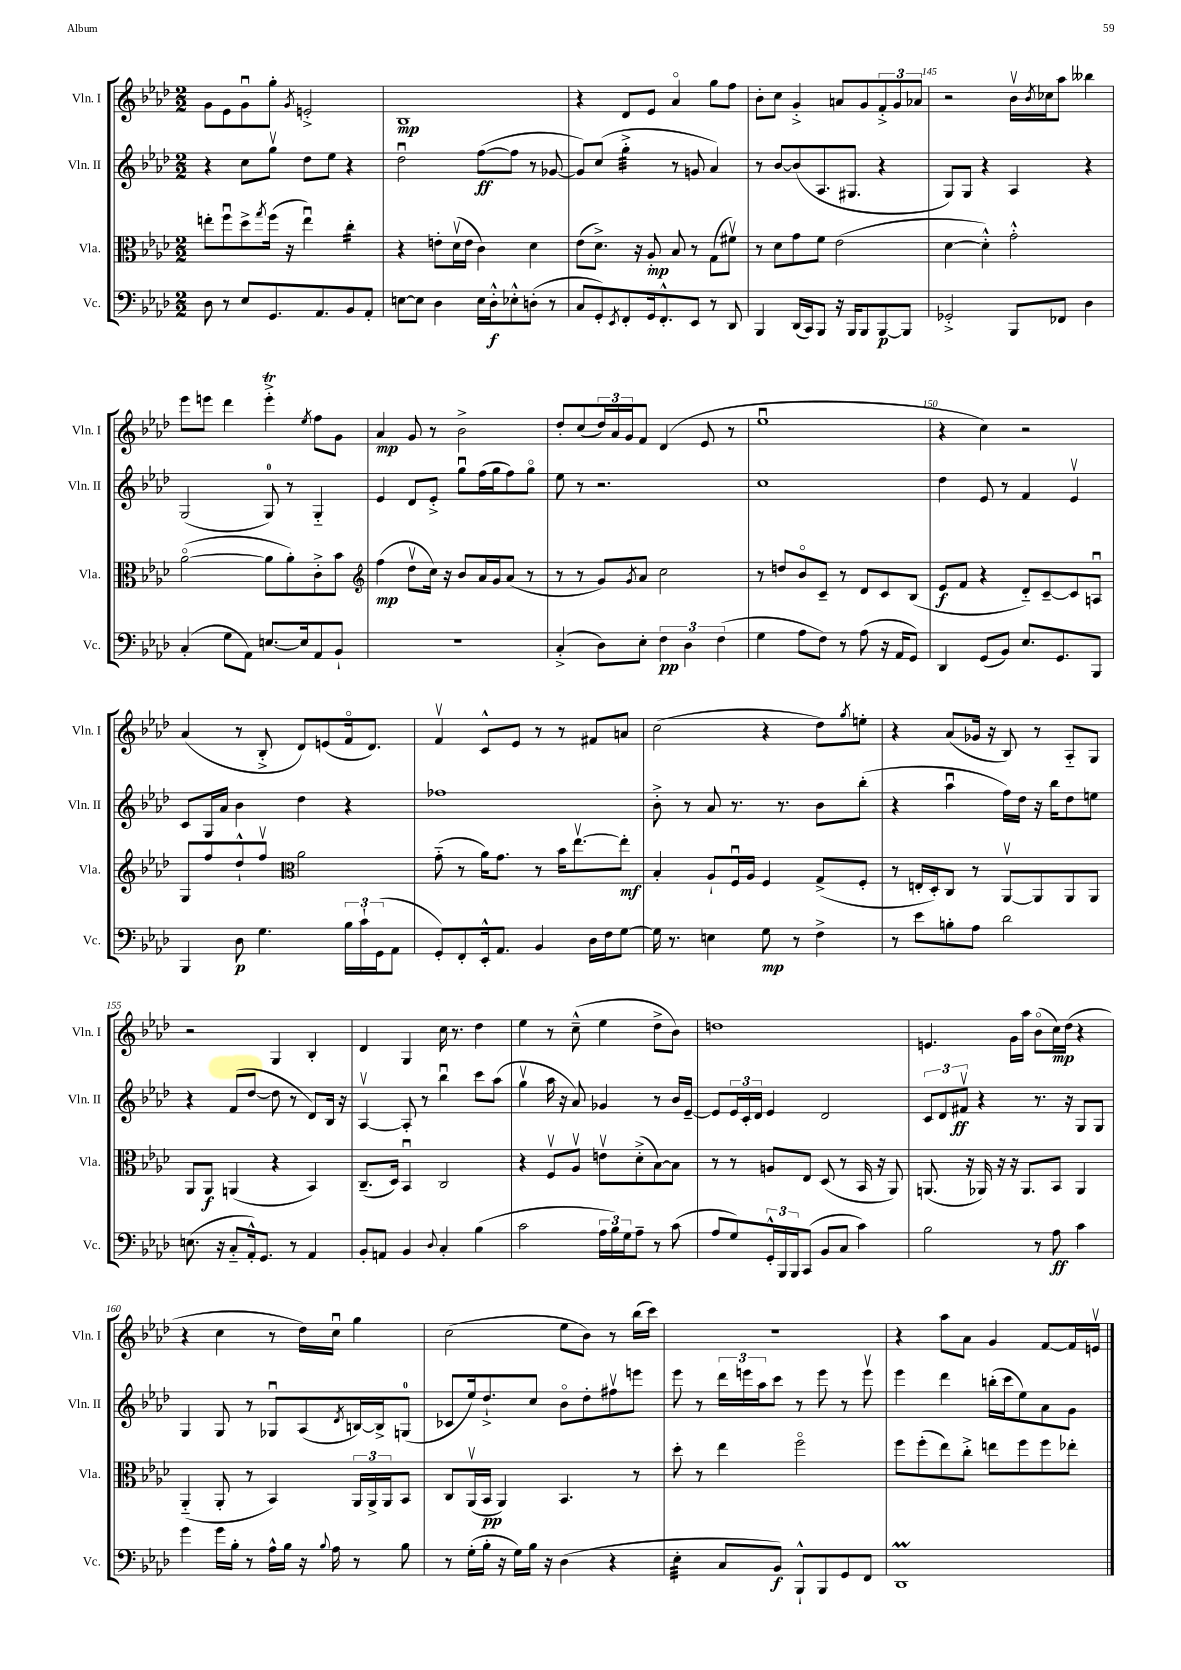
<<
\new StaffGroup <<
\new Staff = "s0" \with { instrumentName = "Vln. I" shortInstrumentName = "Vln. I" } {
    \clef treble \key aes \major \numericTimeSignature \time 2/2
    g'8 ees'8 g'8\downbow g''8-. \acciaccatura { g'8 } e'2-.-> |
    bes1\mp |
    r4 des'8 ees'8 aes'4\flageolet g''8 f''8 |
    bes'8-. c''8 g'4-.-> a'8 g'8 \tuplet 3/2 { f'8-.-> g'8 aes'8 } |
    r2 bes'16\upbow \acciaccatura { bes'8 } ces''16 aes''8 beses''4 |
    ees'''8 e'''8 des'''4 e'''4-.->\trill \acciaccatura { ees''8 } f''8 g'8 |
    aes'4\mp g'8 r8 bes'2-> |
    des''8-. c''8( \tuplet 3/2 { des''16) aes'16 g'16 } f'8 des'4( ees'8 r8 |
    ees''1\downbow |
    r4 c''4) r2 |
    aes'4( r8 bes8-.-> des'8) e'8( f'16\flageolet des'8.) |
    f'4\upbow c'8-^ ees'8 r8 r8 fis'8 a'8 |
    c''2( r4 des''8) \acciaccatura { g''8 } e''8-. |
    r4 aes'8( ges'16 r16 bes8) r8 aes8-_ g8 |
    r2 g4 bes4-. |
    des'4 g4 c''16 r8. des''4 |
    ees''4 r8 c''8---^( ees''4 des''8-> bes'8) |
    d''1 |
    e'4. g'16 aes''16 bes'8\flageolet( c''16\mp) des''16( r4 |
    r4 c''4 r8 des''16) c''16\downbow g''4 |
    c''2( ees''8 bes'8) r8 bes''16( c'''16) |
    R1 |
    r4 aes''8 aes'8 g'4 f'8~ f'16 e'16\upbow \bar "|." |
}
\new Staff = "s1" \with { instrumentName = "Vln. II" shortInstrumentName = "Vln. II" } {
    \clef treble \key aes \major \numericTimeSignature \time 2/2
    r4 c''8 g''8\upbow des''8 ees''8 r4 |
    des''2\downbow f''8~\ff( f''8 r8 ges'8~ |
    ges'8) c''8( g''4:32-.-> r8 g'8 aes'4) |
    r8 bes'8~ bes'8( aes8. gis8. r4 |
    g8) g8 r4 aes4 r4 |
    g2( g8-0) r8 g4-_ |
    ees'4 des'8 ees'8-.-> g''8\downbow f''16( g''16 f''8) g''8\flageolet |
    ees''8 r8 r2. |
    c''1 |
    des''4 ees'8 r8 f'4 ees'4\upbow |
    c'8 g16 aes'16 bes'4 des''4 r4 |
    fes''1 |
    bes'8-.-> r8 aes'8 r8. r8. bes'8 bes''8-.( |
    r4 aes''4\downbow f''16) des''16 r16 bes''16 des''8 e''8 |
    r4 f'8( des''8~ des''8 r8 des'8) bes16 r16 |
    aes4~\upbow aes8-. r8 bes''4\downbow c'''8 aes''8( |
    g''4\upbow aes''16 r16 aes'8) ges'4 r8 bes'16 ees'16~-- |
    ees'8 \tuplet 3/2 { ees'16 c'16-. des'16 } ees'4 des'2 |
    \tuplet 3/2 { c'8 des'8 fis'8\upbow\ff } r4 r8. r16 g8 g8 |
    g4 g8 r8 ges8\downbow aes8( \acciaccatura { des'8 } b16~) b16-> g8-0( |
    ces'8 ees''16) des''8.-!-> c''8 bes'8\flageolet des''8-. fis''8\upbow e'''8 |
    ees'''8 r8 \tuplet 3/2 { des'''16 e'''16 aes''16 } c'''8 r8 e'''8 r8 e'''8\upbow |
    ees'''4 des'''4 b''16-.( c'''16 ees''8) aes'8 g'8 \bar "|." |
}
\new Staff = "s2" \with { instrumentName = "Vla." shortInstrumentName = "Vla." } {
    \clef alto \key aes \major \numericTimeSignature \time 2/2
    e''8-. f''8\downbow des''8-> \acciaccatura { g''8 } f''16( r16 e''4\downbow) c''4:16-. |
    r4 e'8-. des'16\upbow( e'16 c'4) des'4 |
    ees'8( des'8.->) r16 aes8-.\mp bes8 r8 g8( fis'8\upbow) |
    r8 des'8 g'8 f'8 ees'2( |
    des'4~ des'4-.-^) g'2-.-^ |
    aes'2~\flageolet( aes'8 aes'8-.) c'8-.-> bes'8 |
    \clef treble f''4\mp( des''8\upbow c''16) r16 bes'8 aes'16 g'16 aes'8( r8 |
    r8 r8 g'8) \acciaccatura { g'8 } aes'8 c''2 |
    r8 d''8 bes'8\flageolet c'8-- r8 des'8 c'8 bes8( |
    ees'8\f f'8 r4 des'8-_) c'8~-- c'8 a8\downbow |
    g8 f''8 des''8-!-^ f''8\upbow \clef alto aes'2 |
    g'8-_( r8 aes'16) g'8. r8 bes'16 ees''8.~\upbow ees''8-.\mf |
    bes4-. aes8-! f16\downbow aes16 f4 g8->( f8-. |
    r8 e16-. des16-.) c8 r8 aes,8~\upbow aes,8 aes,8 aes,8 |
    aes,8 aes,8\f a,4( r4 bes,4) |
    c8.--( des16) bes,4\downbow c2 |
    r4 f8\upbow aes8\upbow e'8\upbow des'8-.->( bes8~) bes8 |
    r8 r8 a8 ees8 des8( r8 bes,16 r16 aes,8) |
    a,8.( r16 aes,16) r16 r16 aes,8. bes,8 aes,4 |
    aes,4-_( aes,8-. r8 bes,4) \tuplet 3/2 { aes,16 aes,16-> aes,16 } bes,8 |
    c8 aes,16\upbow( bes,16\pp aes,4) bes,4. r8 |
    des''8-. r8 ees''4 f''2\flageolet |
    f''8 f''8-.( ees''8) c''8-.-> e''8 f''8 f''8 ees''8-. \bar "|." |
}
\new Staff = "s3" \with { instrumentName = "Vc." shortInstrumentName = "Vc." } {
    \clef bass \key aes \major \numericTimeSignature \time 2/2
    des8 r8 ees8 g,8. aes,8. bes,8 aes,8-. |
    e8~ e8 des4 e16 des16-.-^\f ees8-.-^ d8-.( r8 |
    c8 g,8-.) \acciaccatura { ees,8 } f,8-. g,16 f,8.-.-^ ees,8 r8 des,8 |
    bes,,4 des,16( c,16) bes,,8 r16 bes,,16 bes,,8 bes,,8~\p bes,,8 |
    ges,2-.-> bes,,8 fes,8 des4 |
    c4-.( g8 aes,8) e8.~ e16 aes,8 bes,8-! |
    R1 |
    c4-.->( des8) ees8-. \tuplet 3/2 { f4\pp des4 f4( } |
    g4 aes8 f8) r8 aes8( r16 aes,16 g,8) |
    des,4 g,8( bes,8) ees8. g,8. bes,,8 |
    bes,,4 des8\p g4. \tuplet 3/2 { bes16 c'16-! g,16( } aes,8 |
    g,8-.) f,8-. ees,16-.-^ aes,8. bes,4 des16 f16 g8~ |
    g16 r8. e4 g8\mp r8 f4-> |
    r8 ees'8 b8-. aes8 des'2 |
    e8.( r16 c8-_ aes,16-.-^) g,8. r8 aes,4 |
    bes,8-. a,8 bes,4 \appoggiatura { des8 } c4-. bes4( |
    c'2 \tuplet 3/2 { aes16 bes16) g16 } aes8-- r8 c'8( |
    aes8 g8) \tuplet 3/2 { g,16-.-^ bes,,16 bes,,16 } c,8( bes,8 c8 c'4) |
    bes2 r8 aes8\ff c'4 |
    g'4 g'16 bes16-. r8 aes16-^ bes16 r16 \appoggiatura { bes8 } aes16 r8 bes8 |
    r8 g16-.( bes16-. r16 g16) bes16 r16 des4( r4 |
    ees4:32-. c8 bes,8\f) bes,,8-!-^ bes,,8 g,8 f,8 |
    des,1\prall \bar "|." |
}
>>
>>
\layout { \context { \Score currentBarNumber = #141 \override BarNumber.break-visibility = ##(#f #t #t) barNumberVisibility = #(every-nth-bar-number-visible 5) } }
